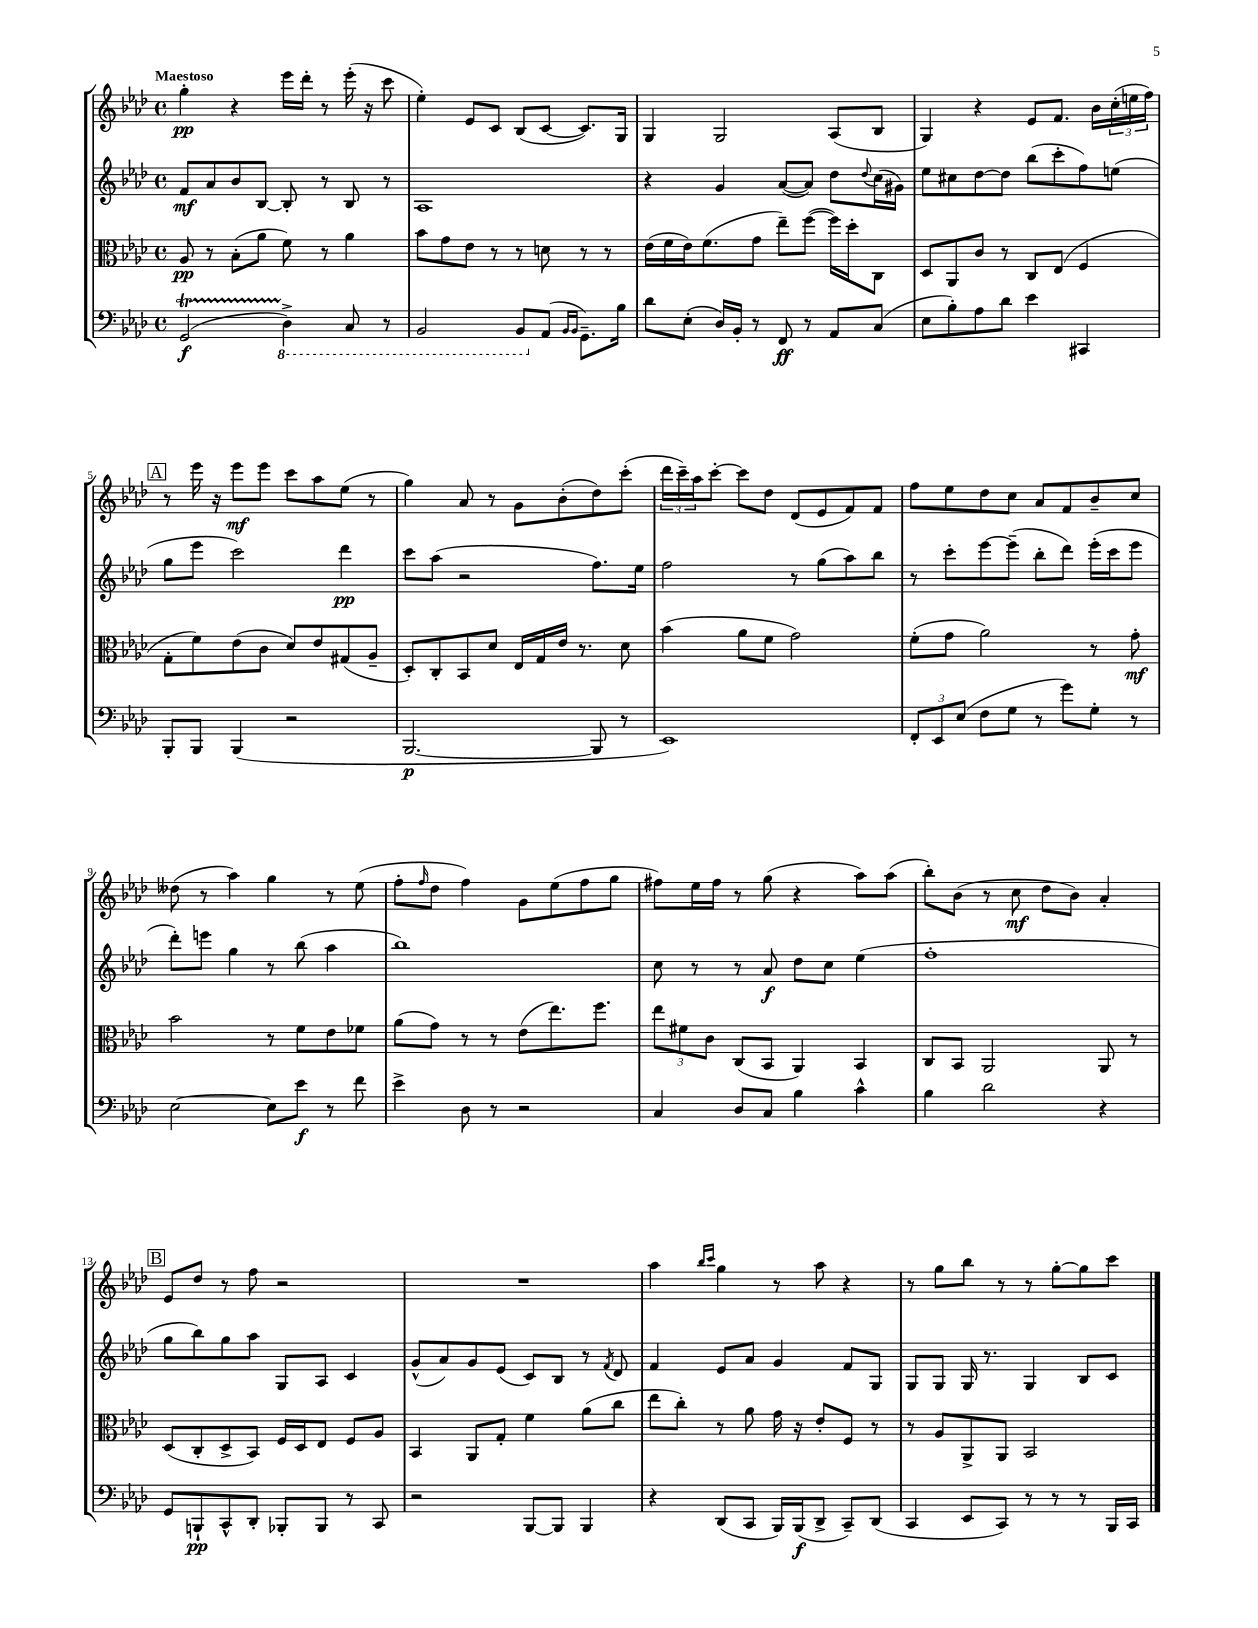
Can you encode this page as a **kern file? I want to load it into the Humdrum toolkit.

**kern	**kern	**kern	**kern
*staff4	*staff3	*staff2	*staff1
*clefF4	*clefC3	*clefG2	*clefG2
*k[b-e-a-d-]	*k[b-e-a-d-]	*k[b-e-a-d-]	*k[b-e-a-d-]
*M4/4	*M4/4	*M4/4	*M4/4
*met(c)	*met(c)	*met(c)	*met(c)
(2GG/	8A-/	8f/L	4gg'\
.	8r	8a-/	.
.	(8B-'\L	8b-/	4r
.	8a-\J	[8B-/J	.
4DD-^\)	8f\)	8B-'/]	16eee-\LL
.	.	.	16ddd-'\JJ
.	8r	8r	8r
8CC/	4a-\	8B-/	(16eee-'\
.	.	.	16r
8r	.	8r	8ccc\
=	=	=	=
2BBB-/	8b-\L	1A-	4ee-'\)
.	8g\	.	.
.	8e-\J	.	8e-/L
.	8r	.	8c/J
8BBB-/L	8r	.	(8B-/L
(8AA-/J	8d\	.	[8c/J
16qqBB-/LL	.	.	.
16qqBB-/JJ	.	.	.
8.GG~\L)	8r	.	8.c/]L)
.	8r	.	.
16B-\Jk	.	.	16G/Jk
=	=	=	=
8d-\L	(16e-\LL	4r	4G/
.	16f\	.	.
(8E-'\J	16e-\J)	.	.
.	(8.f\	.	.
16D-/LL)	.	4g/	2G/
16BB-'/JJ	.	.	.
8r	8g\J	.	.
8FF/	8ee-~\L)	([8a-/L	.
8r	([8ff\J	8a-/]J)	.
8AA-/L	16ff\]LL)	8dd-\L	(8A-/L
.	16dd-'\J	.	.
.	.	8qqdd-/	.
(8C/J	8C\J	(16cc\L	8B-/J
.	.	16g#\JJ)	.
=	=	=	=
8E-\L	8D-/L	8ee-\L	4G/)
8B-'\)	8AA-/	8cc#\	.
8A-\	8c/J	[8dd-\	4r
8d-\J	8r	8dd-\]J	.
4e-\	8C/L	(8bb-\L	8e-/L
.	(8E-/J	8ccc'\	8.f/J
4CC#/	4F/	8ff\)	.
.	.	.	16b-\LL
.	.	(8ee\J	(24cc'\
.	.	.	24ee\
.	.	.	24ff\JJ)
=	=	=	=
8BBB-'/L	8G'\L	8gg\L	8r
8BBB-/J	8f\)	8eee-\J	16eee-\
.	.	.	16r
(4BBB-/	(8e-\	2ccc\)	8eee-\L
.	8c\J	.	8eee-\J
2r	8d-/L)	.	8ccc\L
.	8e-/	.	8aa-\
.	(8G#/	4ddd-\	(8ee-\J
.	8A-~/J	.	8r
=	=	=	=
[2.BBB-/	8D-'/L)	8ccc\L	4gg\)
.	8C'/	(8aa-\J	.
.	8BB-/	2r	8a-/
.	8d-/J	.	8r
.	16E-/LL	.	8g\L
.	16G/	.	.
.	16e-/JJ	.	(8b-'\
.	8.r	.	.
8BBB-/]	.	8.ff\L)	8dd-\)
8r	8d-\	.	(8ccc'\J
.	.	16ee-\Jk	.
=	=	=	=
1EE-)	(4b-\	2ff\	24ddd-\LL
.	.	.	24ccc~\)
.	.	.	24aa-\J
.	.	.	[8ccc'\J
.	8a-\L	.	8ccc\]L
.	8f\J	.	8dd-\J
.	2g\)	8r	(8d-/L
.	.	(8gg\L	8e-/
.	.	8aa-\)	8f/)
.	.	8bb-\J	8f/J
=	=	=	=
12FF'/L	(8f'\L	8r	8ff\L
12EE-/	.	.	.
.	8g\J	8ccc'\L	8ee-\
(12E-/J	.	.	.
8F\L	2a-\)	[8eee-\	8dd-\
8G\J	.	(8eee-~\]J	8cc\J
8r	.	8bb-'\L	8a-/L
8g\L)	.	8ddd-\J)	8f/
8G'\J	8r	(16eee-'\LL	8b-~/
.	.	16ccc\J	.
8r	8g'\	8eee-\J	8cc/J
=	=	=	=
[2E-\	2b-\	8ddd-'\L)	(8dd--\
.	.	8eee\J	8r
.	.	4gg\	4aa-\)
8E-\]L	8r	8r	4gg\
8e-\J	8f\L	(8bb-\	.
8r	8e-\	4aa-\	8r
8f\	8f-\J	.	(8ee-\
=	=	=	=
4e-^\	(8a-\L	1bb-)	8ff'\L
.	.	.	16qqff/
.	8g\J)	.	8dd-\J
8D-\	8r	.	4ff\)
8r	8r	.	.
2r	(8e-\L	.	8g\L
.	8.ee-\)	.	(8ee-\
.	.	.	8ff\
.	8.ff\J	.	.
.	.	.	8gg\J
=	=	=	=
4C/	12ee-\L	8cc\	8ff#\L)
.	12f#\	.	.
.	.	8r	16ee-\L
.	12c\J	.	.
.	.	.	16ff#\JJ
8D-/L	(8C/L	8r	8r
8C/J	8BB-/J	8a-/	(8gg\
4B-\	4AA-/)	8dd-\L	4r
.	.	8cc\J	.
4c^^\	4BB-/	(4ee-\	8aa-\L)
.	.	.	(8aa-\J
=	=	=	=
4B-\	8C/L	1ff'	8bb-'\L)
.	8BB-/J	.	(8b-\J
2d-\	2AA-/	.	8r
.	.	.	8cc\
.	.	.	8dd-\L
.	.	.	8b-\J)
4r	8AA-/	.	4a-'/
.	8r	.	.
=	=	=	=
8GG/L	(8D-/L	8gg\L	8e-/L
8BBB`/	8C'/	8bb-\)	8dd-/J
8CC^^/	8D-^/	8gg\	8r
8DD-'/J	8BB-/J)	8aa-\J	8ff\
8BBB-'/L	16F/LL	8G/L	2r
.	16D-/J	.	.
8BBB-/J	8E-/J	8A-/J	.
8r	8F/L	4c/	.
8CC/	8A-/J	.	.
=	=	=	=
2r	4BB-/	(8g^^/L	1r
.	.	8a-/)	.
.	8AA-/L	8g/	.
.	8G'/J	(8e-/J	.
[8BBB-/L	4f\	8c/L)	.
8BBB-/]J	.	8B-/J	.
4BBB-/	(8a-\L	8r	.
.	.	8qf/	.
.	8cc\J	8d-/	.
=	=	=	=
4r	8ee-\L	4f/	4aa-\
.	8cc'\J)	.	.
.	.	.	16qqbb-/LL
.	.	.	16qqccc/JJ
(8DD-/L	8r	8e-/L	4gg\
8CC/J	8a-\	8a-/J	.
16BBB-/LL)	16g\	4g/	8r
(16BBB-/J	16r	.	.
8DD-^/J	8e-'/L	.	8aa-\
8CC~/L)	8F/J	8f/L	4r
(8DD-/J	8r	8G/J	.
=	=	=	=
4CC/	8r	8G/L	8r
.	8A-/L	8G/J	8gg\L
8EE-/L	8AA-^/	16G/	8bb-\J
.	.	8.r	.
8CC/J)	8AA-/J	.	8r
8r	2BB-/	4G/	8r
8r	.	.	[8gg'\L
8r	.	8B-/L	8gg\]
16BBB-/LL	.	8c/J	8ccc\J
16CC/JJ	.	.	.
==	==	==	==
*-	*-	*-	*-
